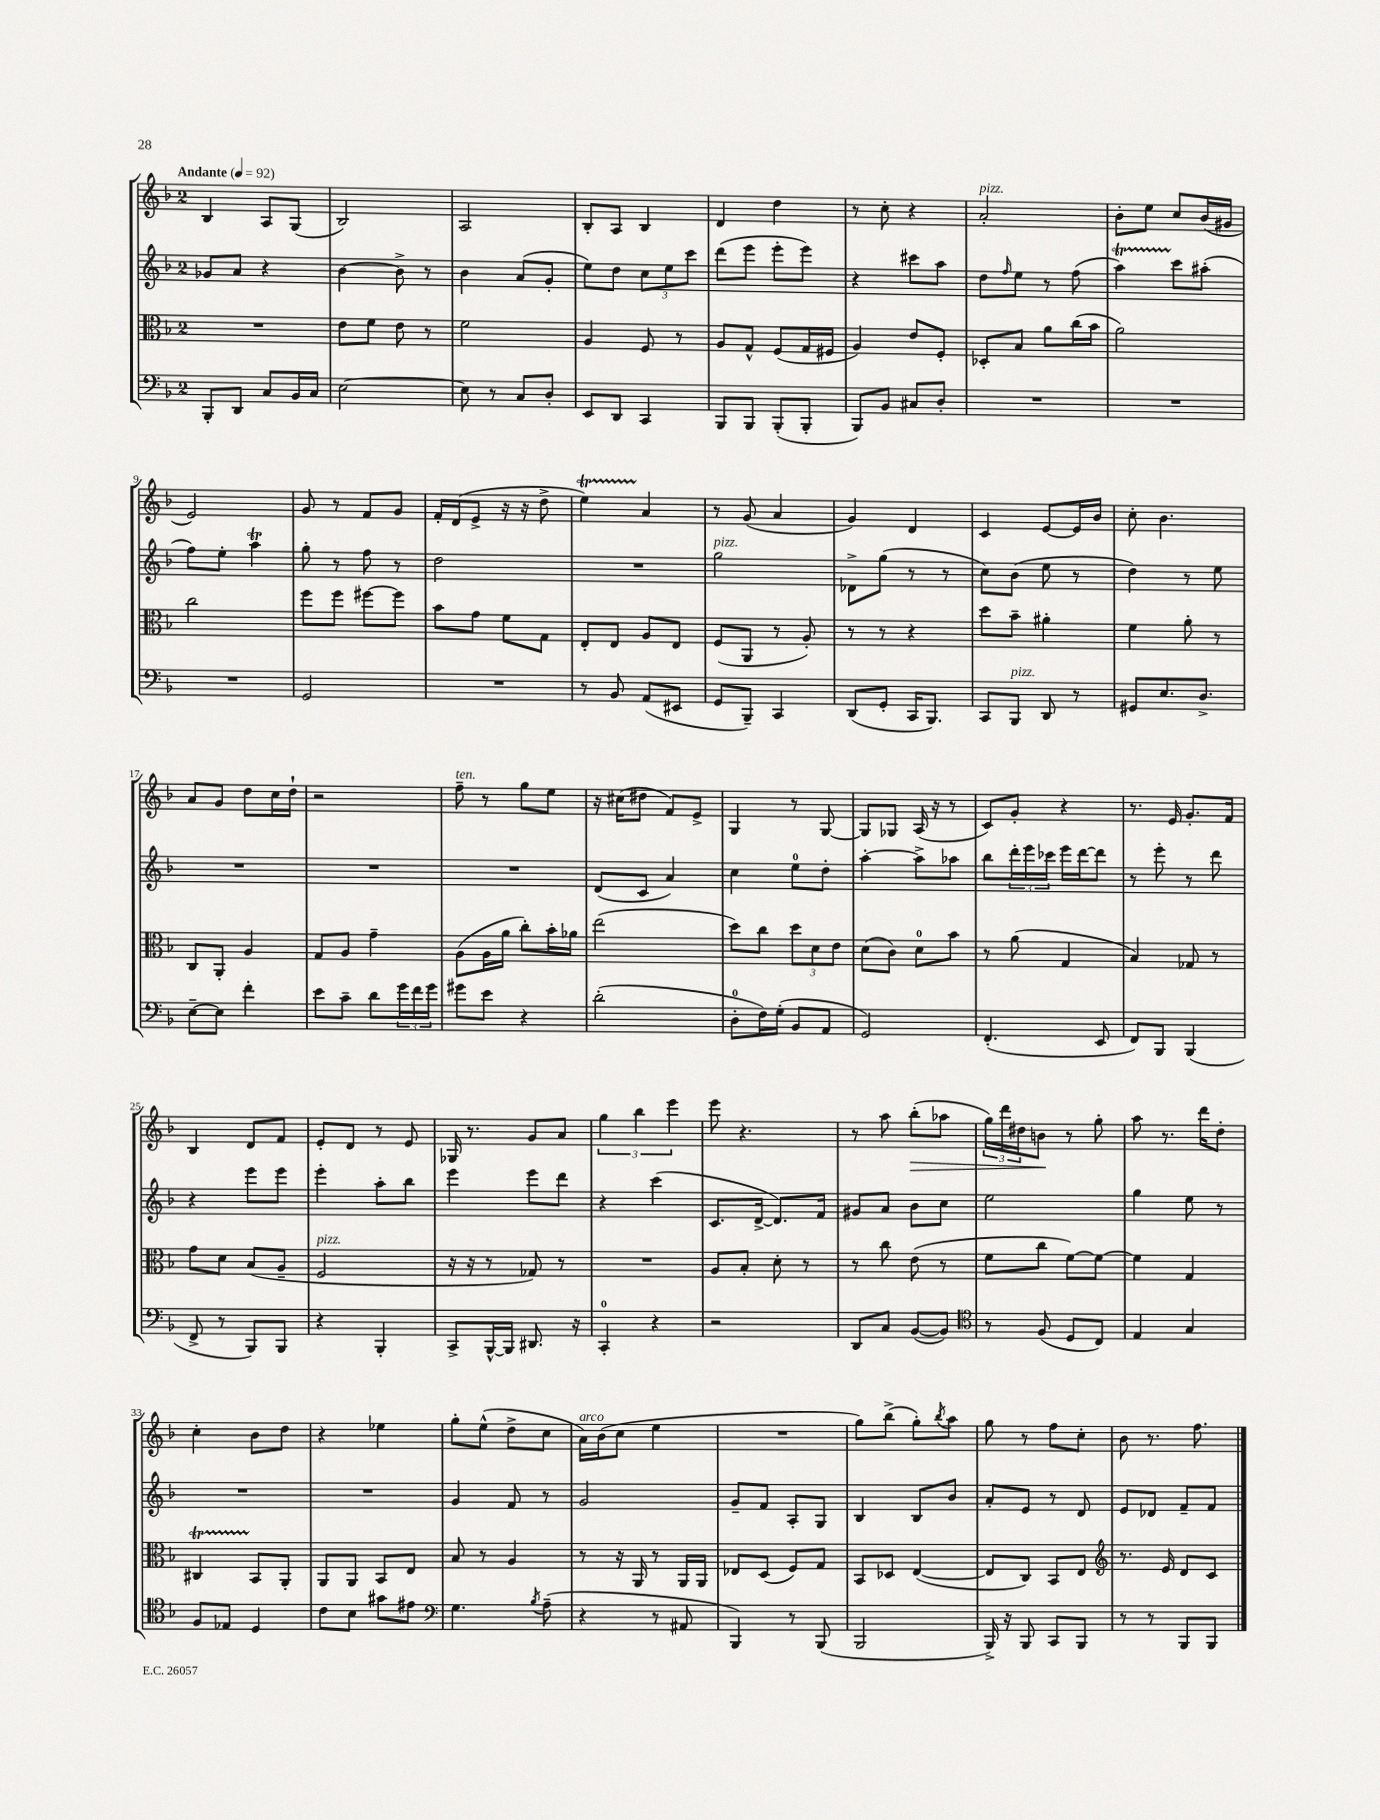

**kern	**kern	**kern	**kern
*staff4	*staff3	*staff2	*staff1
*clefF4	*clefC3	*clefG2	*clefG2
*k[b-]	*k[b-]	*k[b-]	*k[b-]
*M2/4	*M2/4	*M2/4	*M2/4
*MM92	*MM92	*MM92	*MM92
8BBB-'	2r	8g-	4B-
8DD	.	8a	.
8C	.	4r	8A
16BB-	.	.	(8G
16C	.	.	.
=	=	=	=
[2E	8e	[4b-	2B-)
.	8f	.	.
.	8e	8b-^]	.
.	8r	8r	.
=	=	=	=
8E]	2f	4b-	2A
8r	.	.	.
8C	.	(8a	.
8D'	.	8g'	.
=	=	=	=
8EE	4A	8ee)	8B-'
8DD	.	8dd	8A
4CC	8F	12cc	4B-
.	.	12ee	.
.	8r	.	.
.	.	12ccc	.
=	=	=	=
8BBB-	8A	(8ddd	4d
8BBB-	8G^^	8eee	.
(8BBB-'	(8F	8eee'	4dd
8BBB-'	16G	8eee)	.
.	16F#	.	.
=	=	=	=
8BBB-)	4A)	4r	8r
8BB-	.	.	8cc'
8C#	8e	8ccc#	4r
8D'	8F'	8aa	.
=	=	=	=
2r	8D-'	8dd	2a'
.	.	16qqff	.
.	8B-	8ee	.
.	8a	8r	.
.	(16cc	(8ff	.
.	16b-	.	.
=	=	=	=
2r	2a)	4aa)	8b-'
.	.	.	8ee
.	.	8ccc	8cc
.	.	(8aa#'	(16b-
.	.	.	16g#
=	=	=	=
2r	2cc	8ff)	2e)
.	.	8ee'	.
.	.	4aa	.
=	=	=	=
2GG	8ff	8gg'	8g
.	8ff	8r	8r
.	[8ff#	8ff	8f
.	8ff#]	8r	8g
=	=	=	=
2r	8b-	2dd	16f'
.	.	.	(16d
.	8g	.	8e^
.	8f	.	16r
.	.	.	16r
.	8G	.	8dd^
=	=	=	=
8r	8E'	2r	4ee)
8BB-	8E	.	.
(8AA	8A	.	4a
8EE#	8E	.	.
=	=	=	=
8GG	(8F	2gg	8r
8BBB-~)	8AA	.	(8g
4CC	8r	.	4a
.	8A')	.	.
=	=	=	=
(8DD	8r	8d-^	4g)
8GG'	8r	(8gg	.
16CC	4r	8r	4d
8.BBB-)	.	.	.
.	.	8r	.
=	=	=	=
8CC	8dd	8cc)	4c
8BBB-	8b-~	(8b-	.
8DD	4a#'	8ee	[8e
8r	.	8r	16e]
.	.	.	16b-
=	=	=	=
8GG#	4f	4dd)	8cc'
8.E	.	.	4.b-
.	8a'	8r	.
8.D^	.	.	.
.	8r	8ee	.
=	=	=	=
[8E~	8C	2r	8a
8E]	8AA'	.	8g
4f'	4A	.	8dd
.	.	.	16cc
.	.	.	16dd`
=	=	=	=
8e	8G	2r	2r
8c~	8A	.	.
8d	4g~	.	.
24g	.	.	.
24f	.	.	.
24g	.	.	.
=	=	=	=
8g#	(8A	2r	8ff~
8e	16A	.	8r
.	16a	.	.
4r	8cc')	.	8gg
.	16b-'	.	8ee
.	16a-	.	.
=	=	=	=
(2d'	(2ee	(8d	16r
.	.	.	(16cc#
.	.	8c	8dd#
.	.	4a)	8f)
.	.	.	8e^
=	=	=	=
8D'	8dd)	4cc	4G
16F)	8cc	.	.
(16G'	.	.	.
8BB-	12dd	8ee	8r
.	12d	.	.
8AA	.	8dd'	[8G
.	12e	.	.
=	=	=	=
2GG)	(8d	[4aa'	8G]
.	8c)	.	8G-
.	8d	8aa^]	(16A
.	.	.	16r
.	8b-	8aa-	8r
=	=	=	=
(4.FF'	8r	8bb-	8c)
.	(8a	24ddd'	8g'
.	.	24eee	.
.	.	24ccc-	.
.	4G	16eee	4r
.	.	[16ddd	.
8EE	.	8ddd]	.
=	=	=	=
8FF)	4B-)	8r	8.r
8BBB-	.	8eee'	.
.	.	.	16e
(4BBB-	8G-	8r	8.g'
.	8r	8ddd	.
.	.	.	16f
=	=	=	=
8FF^	8g	4r	4B-
8r	8d	.	.
8BBB-)	(8B-	8eee	8d
8BBB-	8A~	8eee	8f
=	=	=	=
4r	2F	4eee'	8e'
.	.	.	8d
4BBB-'	.	8aa'	8r
.	.	8bb-	8e
=	=	=	=
8CC^	16r	4eee	16G-
.	16r	.	8.r
[16BBB-^^	8r	.	.
16BBB-]	.	.	.
8.DD#	8G-)	8eee	8g
.	8r	8ddd	8a
16r	.	.	.
=	=	=	=
4CC'	2r	4r	6gg
.	.	.	6bb-
4r	.	(4ccc	.
.	.	.	6eee
=	=	=	=
2r	8A	8.c	8eee
.	8B-'	.	4.r
.	.	[16d^	.
.	8d'	8.d])	.
.	8r	.	.
.	.	16f	.
=	=	=	=
8DD	8r	8g#	8r
8C	8cc	8a	8aa
([8BB-	(8e	8b-	(8bb-'
8BB-])	8r	8cc	8aa-
=	=	=	=
*clefC4	*	*	*
8r	8f	2ee	24gg)
.	.	.	24ddd
.	.	.	24dd#
(8F	8cc	.	8b
8D	[8f)	.	8r
8C)	8f_	.	8gg'
=	=	=	=
4E	4f]	4gg	8aa
.	.	.	8.r
4G	4G	8ee	.
.	.	.	16ddd
.	.	8r	8dd'
=	=	=	=
8F	4C#	2r	4cc'
8E-	.	.	.
4D	8BB-	.	8b-
.	8AA'	.	8dd
=	=	=	=
8c	8AA	2r	4r
8B-	8AA	.	.
8g#	8BB-	.	4ee-
8e#	8E	.	.
=	=	=	=
*clefF4	*	*	*
4.G	8B-	4g	8gg'
.	8r	.	(8ee^^
.	4A	8f	8dd^
8qB-	.	.	.
(8A~	.	8r	8cc
=	=	=	=
4r	8r	2g	16a)
.	.	.	(16b-
.	16r	.	8cc
.	16AA	.	.
8r	8r	.	4ee
8AA#	16AA	.	.
.	16AA	.	.
=	=	=	=
4BBB-)	8E-	8g~	2r
.	(8D	8f	.
8r	8F)	8A'	.
(8BBB-	8G	8G	.
=	=	=	=
2BBB-	8BB-	4B-	8gg)
.	8D-	.	(8bb-^
.	([4E	8B-	8gg')
.	.	.	8qbb-
.	.	8b-	8aa
=	=	=	=
16BBB-^)	8E]	8a'	8gg
16r	.	.	.
8BBB-	8C)	8e	8r
8CC	8BB-	8r	8ff
8BBB-	8E	8d	8cc'
=	=	=	=
*	*clefG2	*	*
8r	8.r	8e	8b-
8r	.	8d-	8.r
.	16e	.	.
8BBB-	8d	8f~	.
.	.	.	8.ff
8BBB-	8c	8f	.
==	==	==	==
*-	*-	*-	*-
